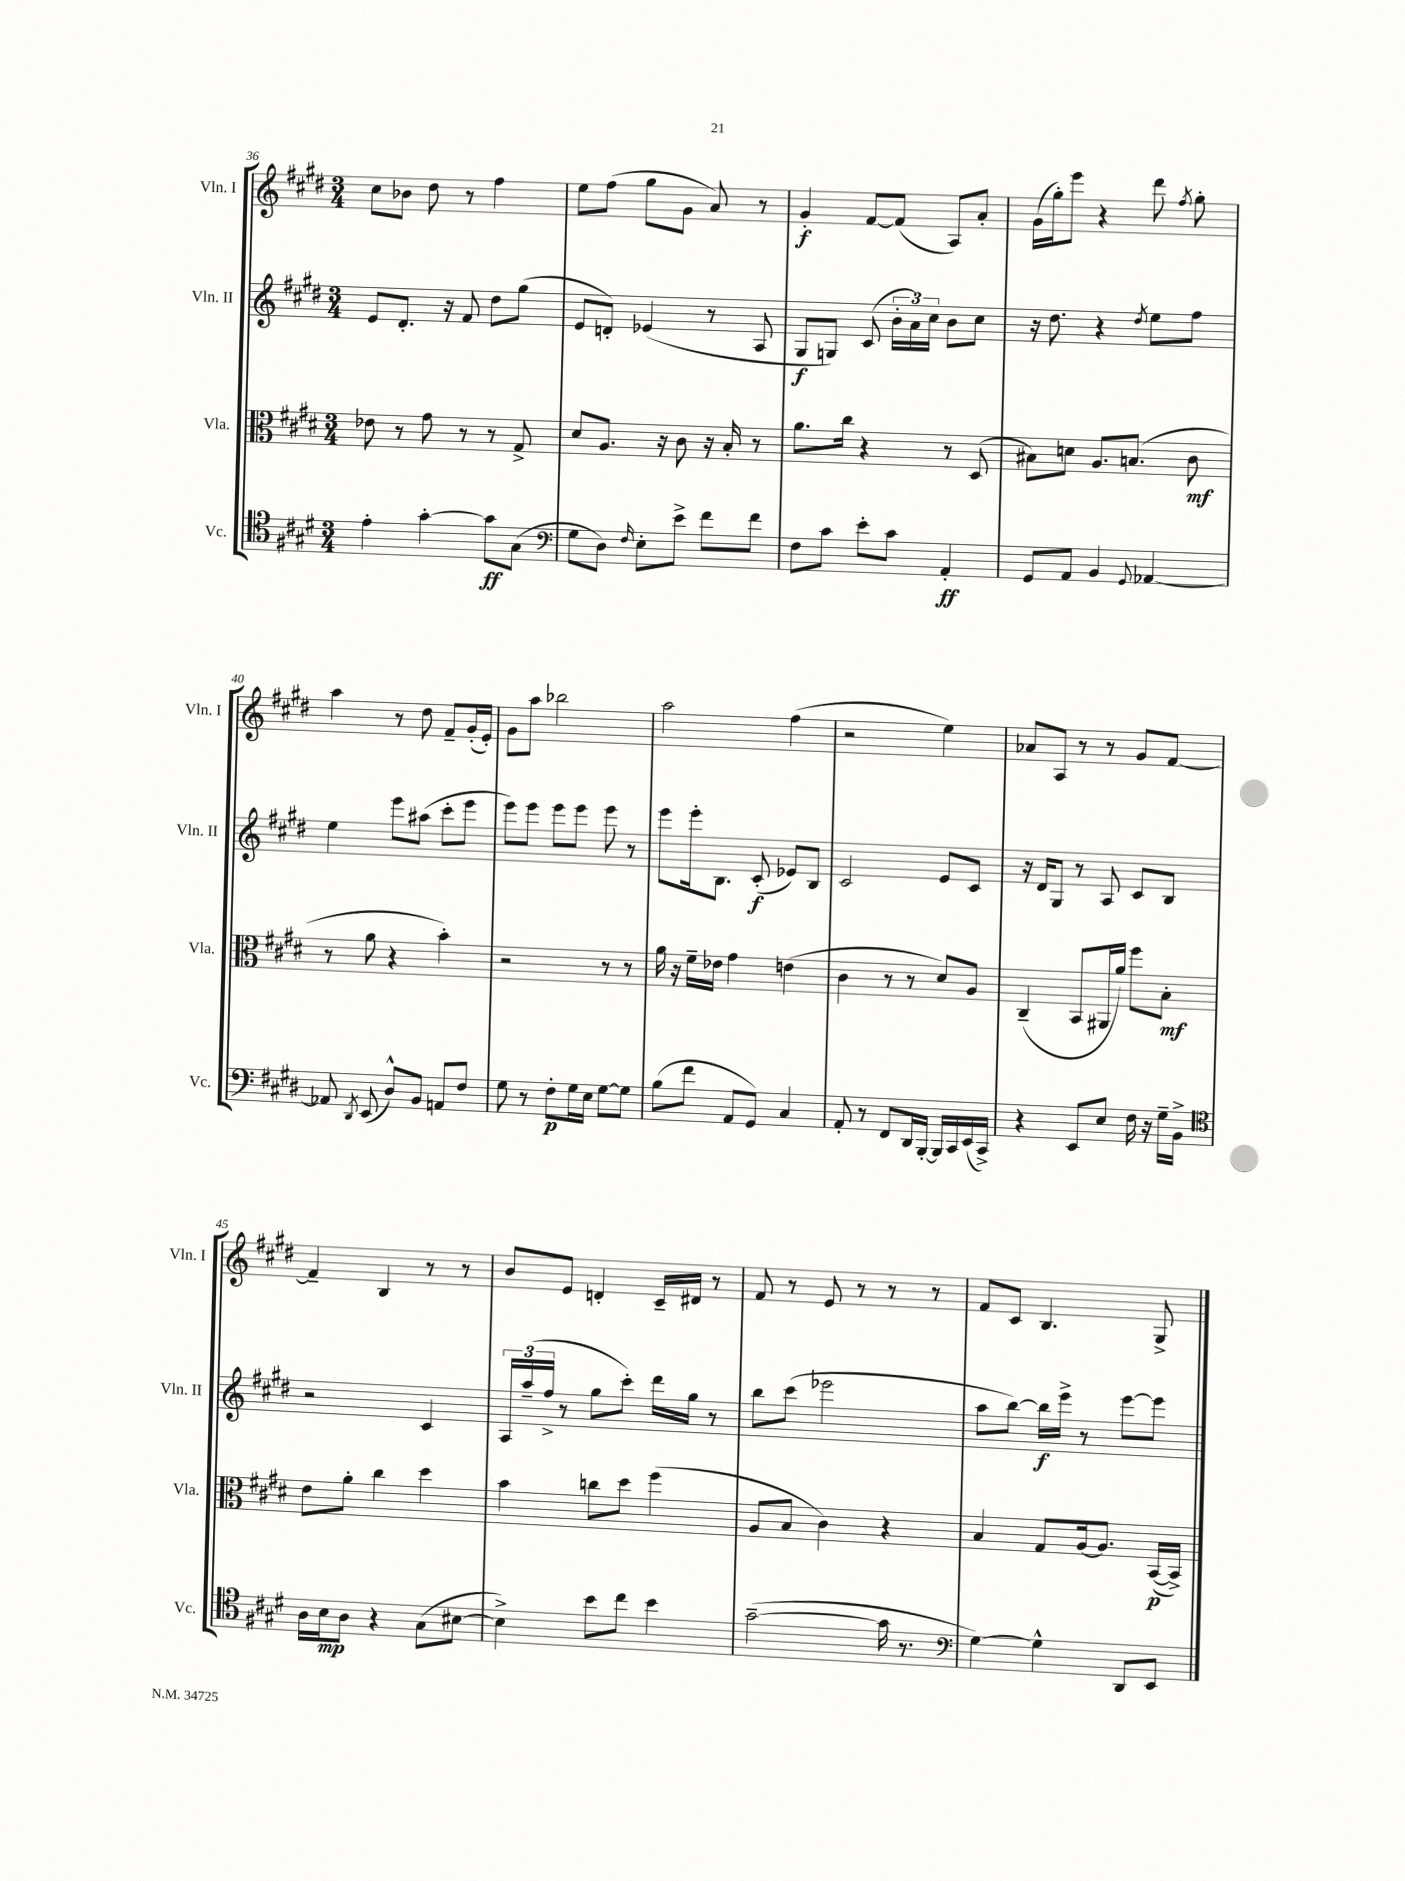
<<
\new StaffGroup <<
\new Staff = "s0" \with { instrumentName = "Vln. I" shortInstrumentName = "Vln. I" } {
    \clef treble \key e \major \numericTimeSignature \time 3/4
    \autoBeamOff cis''8[ bes'8] dis''8 r8 fis''4 |
    e''8[ fis''8]( gis''8[ gis'8] a'8) r8 |
    gis'4-.\f fis'8[~ fis'8]( a8[) a'8]-. |
    gis'16[( gis''16-.) e'''8] r4 dis'''8 \acciaccatura { fis''8 } gis''8-. |
    a''4 r8 dis''8 fis'8[-- gis'16-.( e'16]-.) |
    gis'8[ a''8] bes''2 |
    a''2 fis''4( |
    r2 e''4) |
    aes'8[ a8] r8 r8 gis'8[ fis'8]~ |
    fis'4-- b4 r8 r8 |
    b'8[ e'8] d'4-. cis'16[-- dis'16] r8 |
    fis'8 r8 e'8 r8 r8 r8 |
    fis'8[ cis'8] b4. gis8-> \bar "|." |
}
\new Staff = "s1" \with { instrumentName = "Vln. II" shortInstrumentName = "Vln. II" } {
    \clef treble \key e \major \numericTimeSignature \time 3/4
    \autoBeamOff e'8[ dis'8.]-. r16 fis'8 dis''8[ gis''8]( |
    e'8[ d'8]-.) ees'4( r8 a8 |
    gis8[\f g8]) cis'8( \tuplet 3/2 { b'16[-. a'16) cis''16] } b'8[ cis''8] |
    r16 dis''8. r4 \acciaccatura { dis''8 } e''8[ fis''8] |
    e''4 e'''8[ ais''8]( cis'''8[-. e'''8] |
    e'''8[) e'''8] e'''8[ e'''8] e'''8 r8 |
    e'''8[ e'''16-. b8.] cis'8-.\f( ees'8[) b8] |
    cis'2 e'8[ cis'8] |
    r16 dis'16[ gis8] r8 a8 cis'8[ b8] |
    r2 cis'4 |
    \tuplet 3/2 { a16[ a''16--( fis''16]-> } r8 gis''8[ cis'''8]-.) dis'''16[ gis''16] r8 |
    b''8[ cis'''8]( ees'''2 |
    a''8[ b''8]~) b''16[\f e'''16]-> r8 e'''8[~ e'''8] \bar "|." |
}
\new Staff = "s2" \with { instrumentName = "Vla." shortInstrumentName = "Vla." } {
    \clef alto \key e \major \numericTimeSignature \time 3/4
    \autoBeamOff ees'8 r8 gis'8 r8 r8 gis8-> |
    dis'8[ a8.] r16 cis'8 r16 b16-. r8 |
    a'8.[ cis''16] r4 r8 dis8( |
    bis8[) d'8] a8.[ b8.]( cis'8\mf |
    r8 a'8 r4 b'4-.) |
    r2 r8 r8 |
    a'16 r16 fis'16[-- ees'16] gis'4 e'4( |
    cis'4 r8 r8 dis'8[) a8] |
    cis4--( b,8[ ais,16 a'16]) fis''8[ b8]-.\mf |
    e'8[ a'8]-. cis''4 dis''4 |
    b'4 c''8[ dis''8] fis''4( |
    a8[ b8] cis'4) r4 |
    b4 gis8[ a16~ a8.] b,16[~\p( b,16]->) \bar "|." |
}
\new Staff = "s3" \with { instrumentName = "Vc." shortInstrumentName = "Vc." } {
    \clef tenor \key e \major \numericTimeSignature \time 3/4
    \autoBeamOff e'4-. gis'4~-. gis'8[\ff gis8]( |
    \clef bass gis8[ dis8]) \grace { fis16 } e8[-. e'8]-> fis'8[ fis'8] |
    fis8[ cis'8] e'8[-. cis'8] a,4-.\ff |
    gis,8[ a,8] b,4 \appoggiatura { gis,8 } aes,4~ |
    aes,8 \acciaccatura { dis,8 } e,8( dis8[-^) b,8] a,8[ fis8] |
    gis8 r8 fis8[-.\p gis16 e16] gis8[~ gis8] |
    b8[( fis'8] a,8[ gis,8]) cis4 |
    a,8-. r8 fis,8[ dis,16 b,,16]~-. b,,16[ cis,16 e,16( cis,16]->) |
    r4 e,8[ e8] fis16 r16 gis16[-- b,16]-> |
    \clef tenor a16[ b16\mp a8] r4 gis8[( bis8]~ |
    bis4->) b'8[ cis''8] b'4 |
    gis'2~--( gis'16 r8. |
    \clef bass gis4~) gis4-^ dis,8[ e,8] \bar "|." |
}
>>
>>
\layout { \context { \Score currentBarNumber = #36 } }
